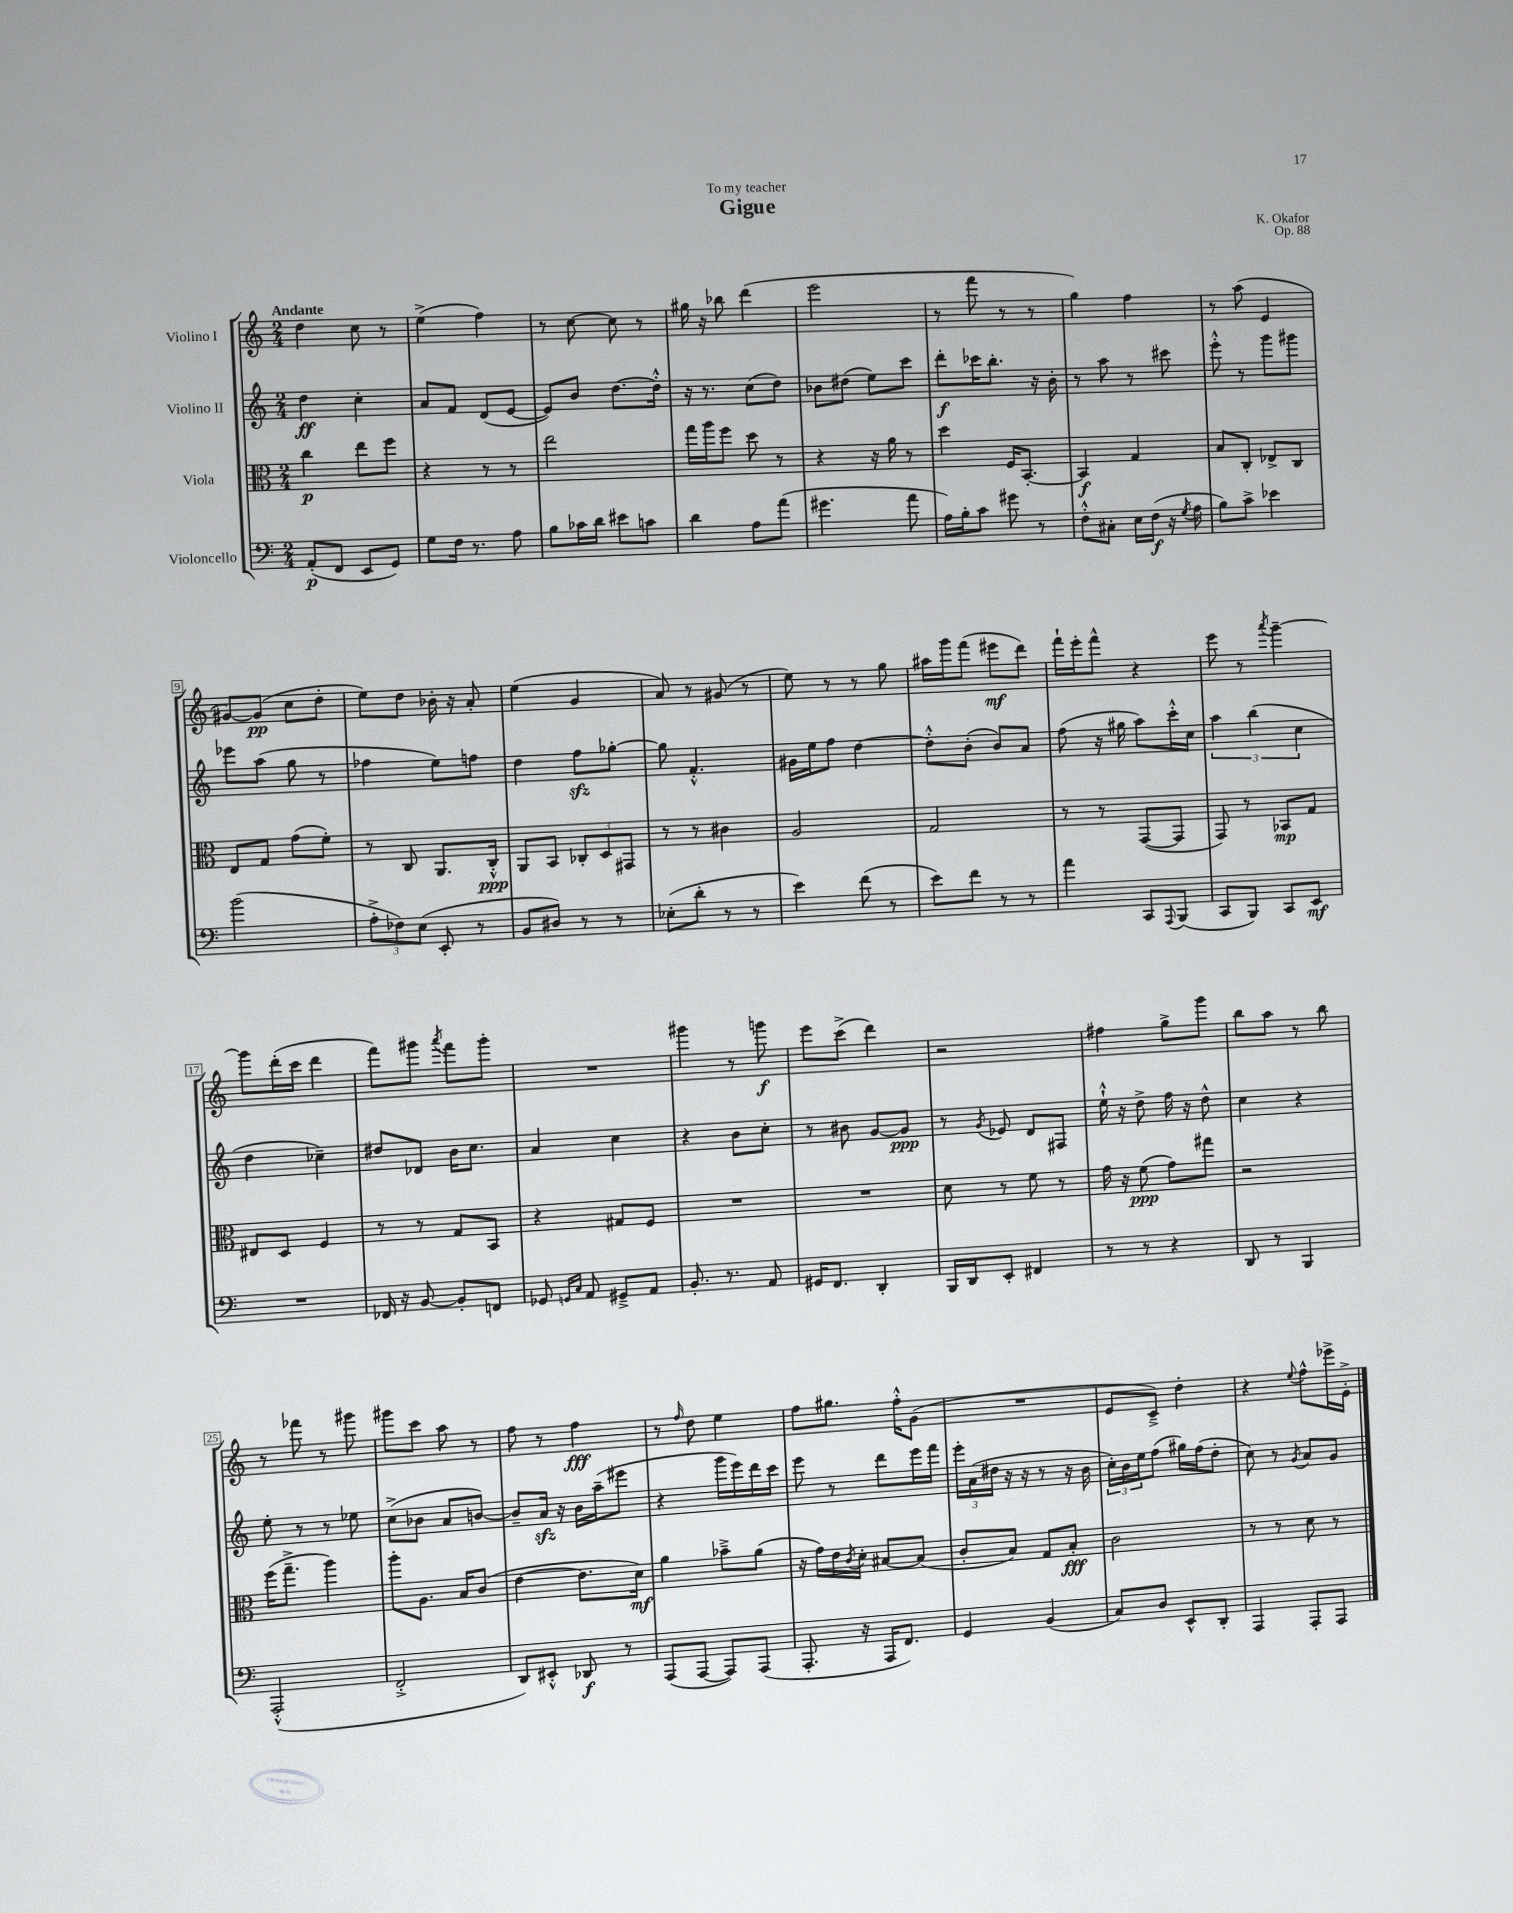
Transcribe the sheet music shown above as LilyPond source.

\header { title = "Gigue" composer = "K. Okafor" dedication = "To my teacher" opus = "Op. 88" }
<<
\new StaffGroup <<
\new Staff = "s0" \with { instrumentName = "Violino I" } {
    \clef treble \key c \major \numericTimeSignature \time 2/4 \tempo "Andante"
    d''4 c''8 r8 |
    e''4->( f''4) |
    r8 c''8~ c''8 r8 |
    gis''16 r16 bes''8 d'''4( |
    e'''2 |
    r8 f'''8 r8 r8 |
    g''4) f''4 |
    r8 a''8( e'4 |
    gis'8~) gis'8\pp( c''8 d''8-. |
    e''8) d''8 bes'16-. r16 a'8-. |
    e''4( g'4 |
    a'8) r8 gis'8( r8 |
    e''8) r8 r8 g''8 |
    ais''16 g'''16 f'''8( eis'''8\mf d'''8) |
    f'''16-! e'''16-. f'''8-^ r4 |
    e'''8 r8 \acciaccatura { a'''8 } g'''4~-- |
    g'''8 d'''16-.( c'''16 d'''4 |
    f'''8) gis'''8 \acciaccatura { a'''8 } f'''8 gis'''8-. |
    R2 |
    gis'''4 r8 g'''8\f |
    e'''8 c'''8->( d'''4) |
    r2 |
    fis''4 g''8-> g'''8 |
    b''8 a''8 r8 b''8 |
    r8 fes'''8 r8 gis'''8 |
    gis'''8 c'''8 a''8 r8 |
    f''8 r8 f''4\fff |
    r8 \grace { f''16 } d''8 e''4 |
    f''8 gis''8. f''16-.-^ g'8( |
    R2 |
    e'8 c'8--->) d''4-. |
    r4 \appoggiatura { e''8 } f''8-^ ees'''16-> e'16-.-> \bar "|." |
}
\new Staff = "s1" \with { instrumentName = "Violino II" } {
    \clef treble \key c \major \numericTimeSignature \time 2/4
    d''4\ff c''4-. |
    a'8 f'8 d'8( e'8~ |
    e'8) b'8 d''8.~ d''16-.-^ |
    r16 r8. c''8( d''8) |
    bes'8 dis''8( e''8) c'''8 |
    d'''8-.\f ces'''16 b''8.-. r16 b'16-. |
    r8 a''8 r8 cis'''8 |
    e'''8-.-^ r8 g'''8 gis'''8 |
    ees'''8 a''8( g''8 r8 |
    fes''4 e''8) f''8 |
    d''4 f''8\sfz ges''8~-. |
    ges''8 f'4.-.-^ |
    gis'16 e''16 f''8 d''4~ |
    d''8-.-^ b'8-.( b'8) a'8 |
    f''8( r16 gis''16 a''8) c'''16-.-^ c''16 |
    \tuplet 3/2 { a''4 b''4( c''4 } |
    d''4 ces''4--) |
    dis''8 des'8 b'16 c''8. |
    a'4 c''4 |
    r4 b'8 c''8-. |
    r8 bis'8 g'8~ g'8\ppp |
    r8 \acciaccatura { g'8 } ees'8 d'8 fis8 |
    e''16-!-^ r16 d''8-> f''16 r16 d''8-^ |
    c''4 r4 |
    e''8-. r8 r8 ees''8 |
    c''8->( bes'8 a'8 b'8~) |
    b'8-- a'16\sfz r16 b'16 a''16--( eis'''8 |
    r4 g'''16 e'''16) d'''16 c'''16 |
    e'''8 r8 d'''8 e'''16 f'''16 |
    \tuplet 3/2 { e'''16-. a'16( dis''16 } r16 r16 r8 r16 b'16 |
    \tuplet 3/2 { c''16-.) b'16 e''16 } f''8( gis''16) f''16( d''8-. |
    c''8) r8 \acciaccatura { g'8 } a'8 g'8 \bar "|." |
}
\new Staff = "s2" \with { instrumentName = "Viola" } {
    \clef alto \key c \major \numericTimeSignature \time 2/4
    c''4\p e''8 f''8 |
    r4 r8 r8 |
    e''2 |
    g''16 a''16 f''8 d''8 r8 |
    r4 r16 a'16 r8 |
    d''4 f16 b,8.~-. |
    b,4\f g4 |
    b8 c8-. ees8-> c8 |
    e8 g8 g'8( f'8-.) |
    r8 c8 a,8. c16-.-^\ppp |
    a,8 b,8 \tuplet 3/2 { ces8-. d8 gis,8 } |
    r8 r8 cis'4 |
    a2 |
    g2 |
    r8 r8 g,8~( g,8 |
    g,8) r8 bes,8\mp g8 |
    eis8 d8 f4 |
    r8 r8 g8 b,8 |
    r4 gis8 f8 |
    R2 |
    R2 |
    d'8 r8 f'8 r8 |
    g'16 r16 f'8\ppp( g'8) gis''8 |
    r2 |
    f''16( g''8.---> a''4) |
    a''8-. a8. b16 c'8( |
    e'4~ e'8. d'16\mf) |
    a'4 bes'8---> a'8( |
    r16 g'16) e'16 \acciaccatura { c'8 } d'16-. bis8~ bis8( |
    c'8-. b8) g8 b8-.\fff |
    c'2 |
    r8 r8 d'8 r8 \bar "|." |
}
\new Staff = "s3" \with { instrumentName = "Violoncello" } {
    \clef bass \key c \major \numericTimeSignature \time 2/4
    a,8-.\p( f,8 e,8 g,8) |
    g8 f16 r8. a8 |
    b8 ces'16 d'16 eis'8 c'8 |
    d'4 a8 a'8( |
    gis'4. a'8 |
    a16) b16-. c'8 gis'8 r8 |
    f8-.-^ cis8-. e16 f16\f( r16 \acciaccatura { g8 } a16 |
    b8) c'8-> ees'4 |
    b'2( |
    \tuplet 3/2 { a8-.-> fes8) e8( } e,8-. r8 |
    b,8 dis8) r8 r8 |
    ees8-.( d'8-. r8 r8 |
    e'4) f'8( r8 |
    e'8) f'8 r8 r8 |
    a'4 c,8 \appoggiatura { a,,8 } b,,8( |
    c,8 b,,8) c,8 e,8\mf |
    R2 |
    fes,16 r16 b,8~ b,8-. f,8 |
    ges,8 \grace { g,16 c16 } a,8 gis,8---> a,8 |
    b,8.-. r8. a,8 |
    gis,16 f,8. d,4-. |
    b,,16 d,16 e,8-. fis,4 |
    r8 r8 r4 |
    d,8 r8 b,,4 |
    a,,2-.-^( |
    f,2-.-> |
    d,8) eis,8-.-^ des,8\f r8 |
    a,,8( a,,8~ a,,8) a,,8( |
    a,,8.-. r16 a,,16 f,8.) |
    g,4 b,4( |
    c8) d8 e,8-^ d,8-. |
    a,,4 a,,8-. a,,8 \bar "|." |
}
>>
>>
\layout { \context { \Score \override BarNumber.stencil = #(make-stencil-boxer 0.1 0.3 ly:text-interface::print) } }
